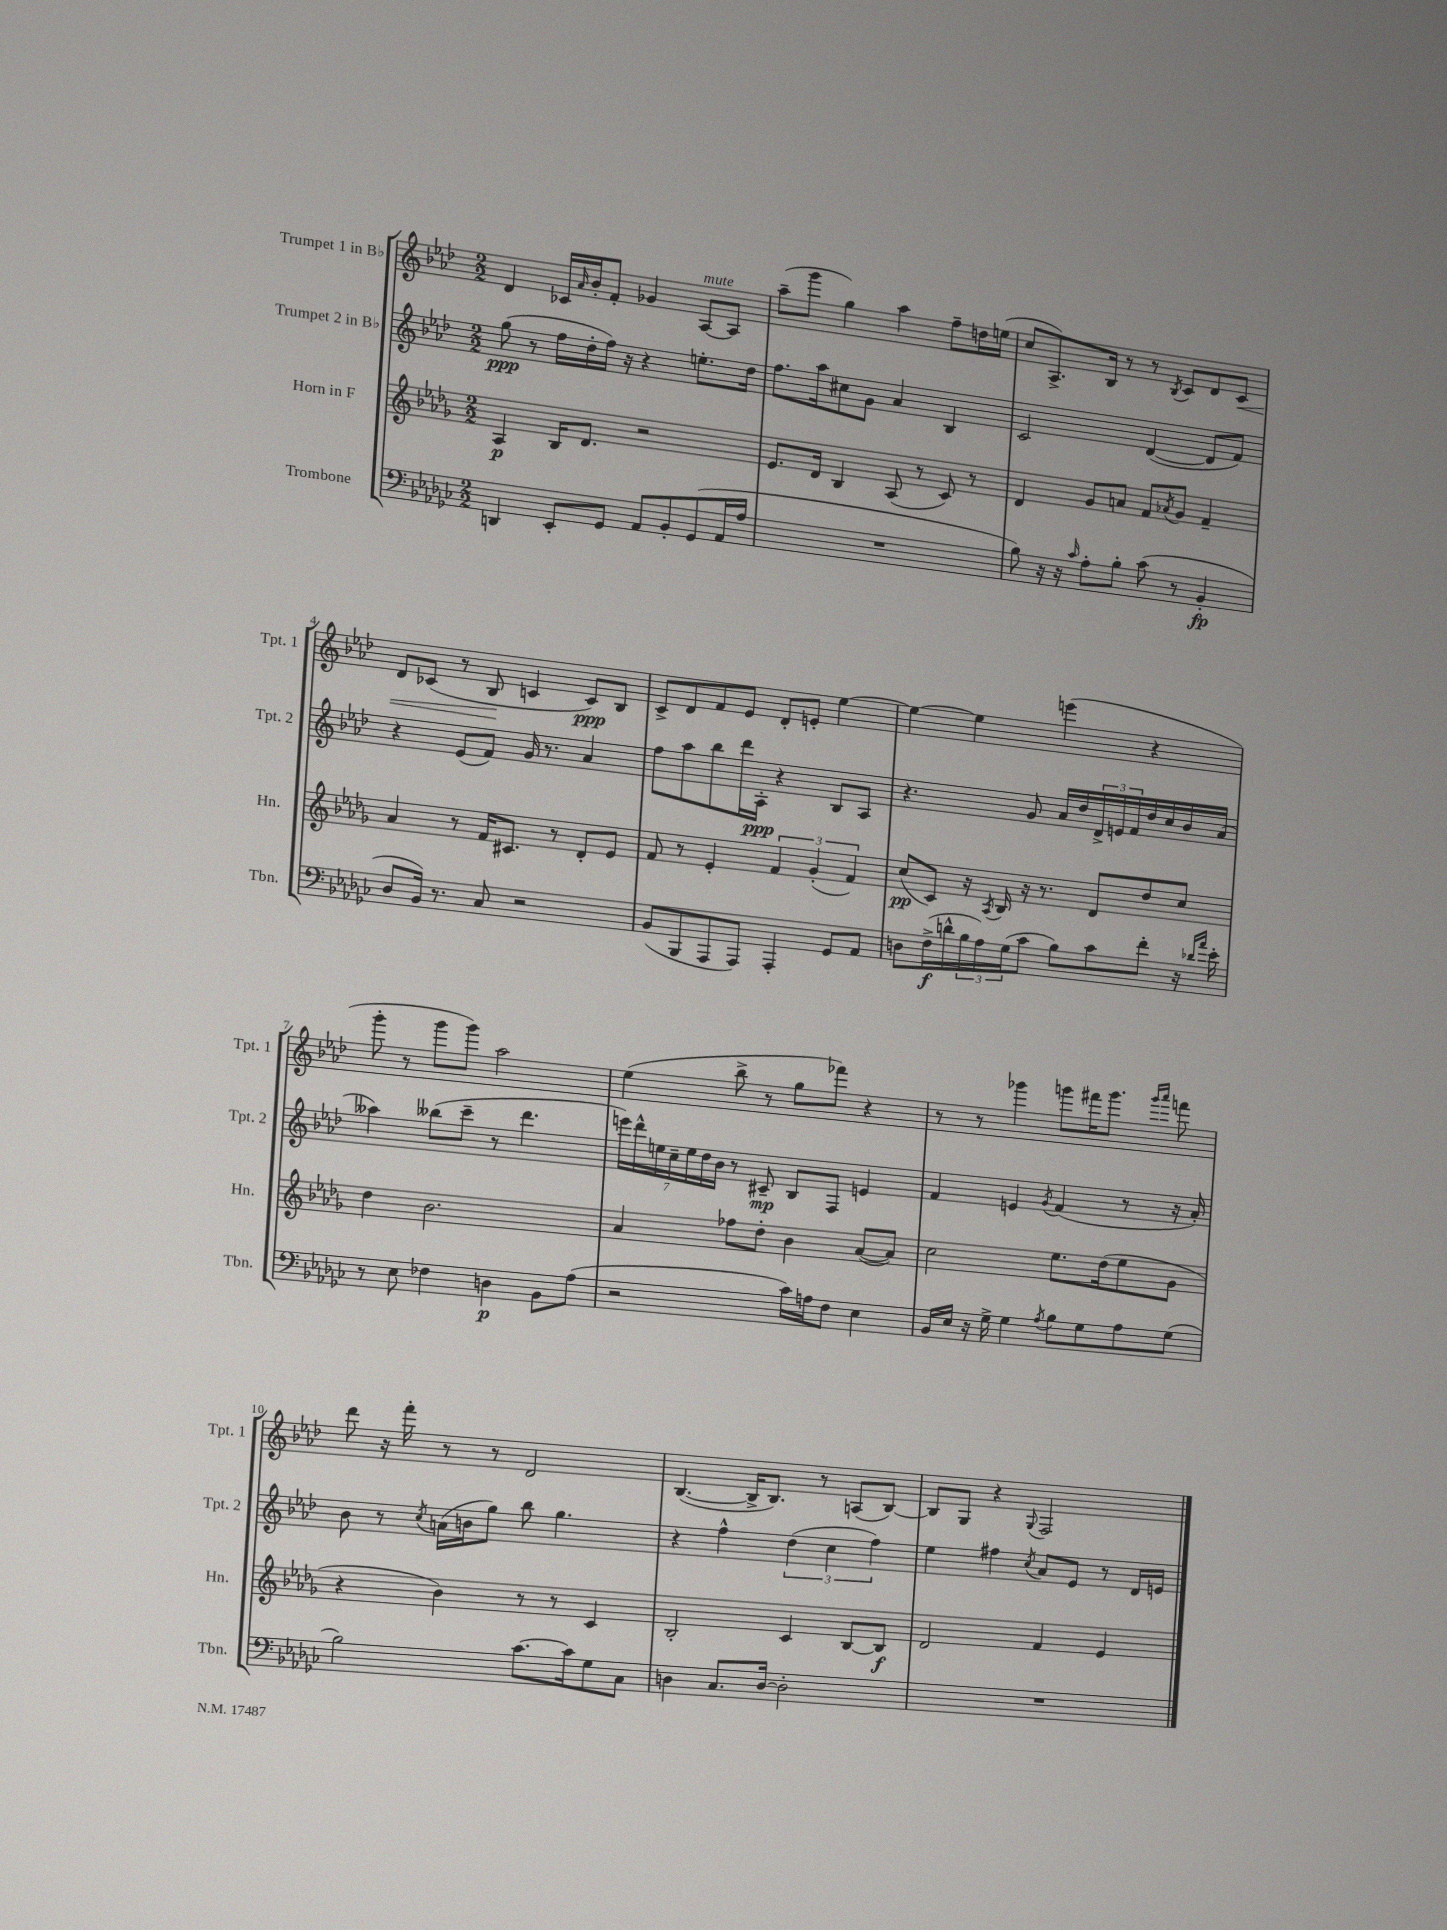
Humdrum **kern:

**kern	**kern	**kern	**kern
*staff4	*staff3	*staff2	*staff1
*clefF4	*clefG2	*clefG2	*clefG2
*k[b-e-a-d-g-c-]	*k[b-e-a-d-g-]	*k[b-e-a-d-]	*k[b-e-a-d-]
*M2/2	*M2/2	*M2/2	*M2/2
4DD	4A-	(8gg	4d-
.	.	8r	.
8EE-'	16B-	16ff	16c-
.	.	.	16qqa-
.	8.d-	16dd-'	16b-'
8GG-	.	16ff)	8f'
.	.	16r	.
8AA-	2r	4r	4g-
8BB-'	.	.	.
(8GG-	.	8.ee'	[8A-
16AA-	.	.	8A-]
16A-	.	16dd-	.
=	=	=	=
1r	8.e-	8.ff	(8aa-~
.	.	.	8ggg
.	16d-	16aa-	.
.	4B-	8cc#	4gg)
.	.	8g	.
.	(8A-	4a-	4aa-
.	8r	.	.
.	8c)	4B-	8ff~
.	8r	.	16dd
.	.	.	(16ee
=	=	=	=
8B-)	4d-	2c	8cc
16r	.	.	8.A-^)
16r	.	.	.
16qqc-	.	.	.
8A-'	8g-	.	.
.	.	.	16B-
8B-'	8a	.	8r
(8c-	8f	([4d-	8r
.	8qa-	.	8qB-
8r	8g-	.	8c
4BB-'	4f~	8d-]	8d-
.	.	8f)	8c
=	=	=	=
8D-	4a-	4r	8d-
16BB-)	.	.	(8c-
8.r	.	.	.
.	8r	(8e-	8r
8C-	16f	8f)	8B-
.	8.c#	.	.
2r	.	16g	4c
.	.	8.r	.
.	8r	.	.
.	8d-'	4a-	8c)
.	8e-	.	8B-
=	=	=	=
(8BB-	8f	8ff	8c^
8BBB-	8r	8aa-	8d-
8AAA-	4e-'	8bb-	8f
8AAA-)	.	16ddd-	8e-
.	.	16A-'	.
4AAA-'	6f	4r	8d-'
.	.	.	8e'
.	(6g-'	.	.
8GG-	.	8B-	[4ee-
.	6f)	.	.
8AA-	.	8A-	.
=	=	=	=
8D	(8cc	4.r	4ee-_
(16F^	8c)	.	.
16d^^	.	.	.
24B-	16r	.	4ee-]
24A-)	.	.	.
.	8qA-	.	.
.	16B-	.	.
(24G-	.	.	.
8c-	16r	8g	.
.	8.r	.	.
8B-)	.	16a-	(4eee
.	.	16dd-	.
8c-	8d-	24d-^	.
.	.	24e	.
.	.	24f	.
8f'	8dd-	16dd-	4r
.	.	16cc	.
16r	8cc	16b-	.
16qqd-	.	.	.
16qqa-	.	.	.
16e-'	.	(16a-	.
=	=	=	=
8r	4dd-	4aa--)	8ggg'
8E-	.	.	8r
4F-	2.b-	(8bb--	8ggg
.	.	8ccc~	8ggg)
4D	.	8r	2aa-
.	.	4.ddd-	.
8BB-	.	.	.
(8A-	.	.	.
=	=	=	=
2r	4a-	28eee)	(4ee-
.	.	28ddd-^^	.
.	.	28ee	.
.	.	28cc~	.
.	.	28ee	.
.	.	28dd-	.
.	.	28b-	.
.	8ff-	8r	8bb-^
.	8dd-'	8c#~	8r
16c-)	4b-	8B-	8gg
16A	.	.	.
8F	.	8F	8fff-)
4E-	([8a-	4e	4r
.	8a-])	.	.
=	=	=	=
16BB-	2cc	4f	8r
16E-	.	.	.
16r	.	.	8r
16G-^	.	.	.
4G-	.	4e	4ggg-
8qA-	.	8qg	.
8B-	8.ee-	(4f	8ggg
8G-	.	.	16fff#
.	(16dd-	.	8.ggg
8A-	8ee-	8r	.
.	.	.	16qqggg
.	.	.	16qqaaa-
(8G-	8g-	16r	8fff
.	.	16a-')	.
=	=	=	=
2B-)	4r	8b-	8ddd-
.	.	8r	16r
.	.	.	16fff'
.	.	8qcc	.
.	4b-)	(16a	8r
.	.	16b	.
.	.	8gg)	8r
[8.c-	8r	8bb-	2d-
.	8r	4.gg	.
16c-]	.	.	.
8G-	4c	.	.
8C-	.	.	.
=	=	=	=
4D	2B-'	4r	([4.B-
8.C-	.	4ff^^	.
.	.	.	16B-^]
[16D	.	.	8.B-)
2D']	4c	(6dd-	.
.	.	.	8r
.	.	6cc	.
.	[8B-	.	(8A
.	.	6ff)	.
.	8B-]	.	[8B-)
=	=	=	=
1r	2d-	4ee-	8B-]
.	.	.	8G
.	.	4ff#	4r
.	.	8qcc	8qqG
.	4f	8a-	2F
.	.	8e-	.
.	4e-	8r	.
.	.	16d-	.
.	.	16e	.
==	==	==	==
*-	*-	*-	*-
